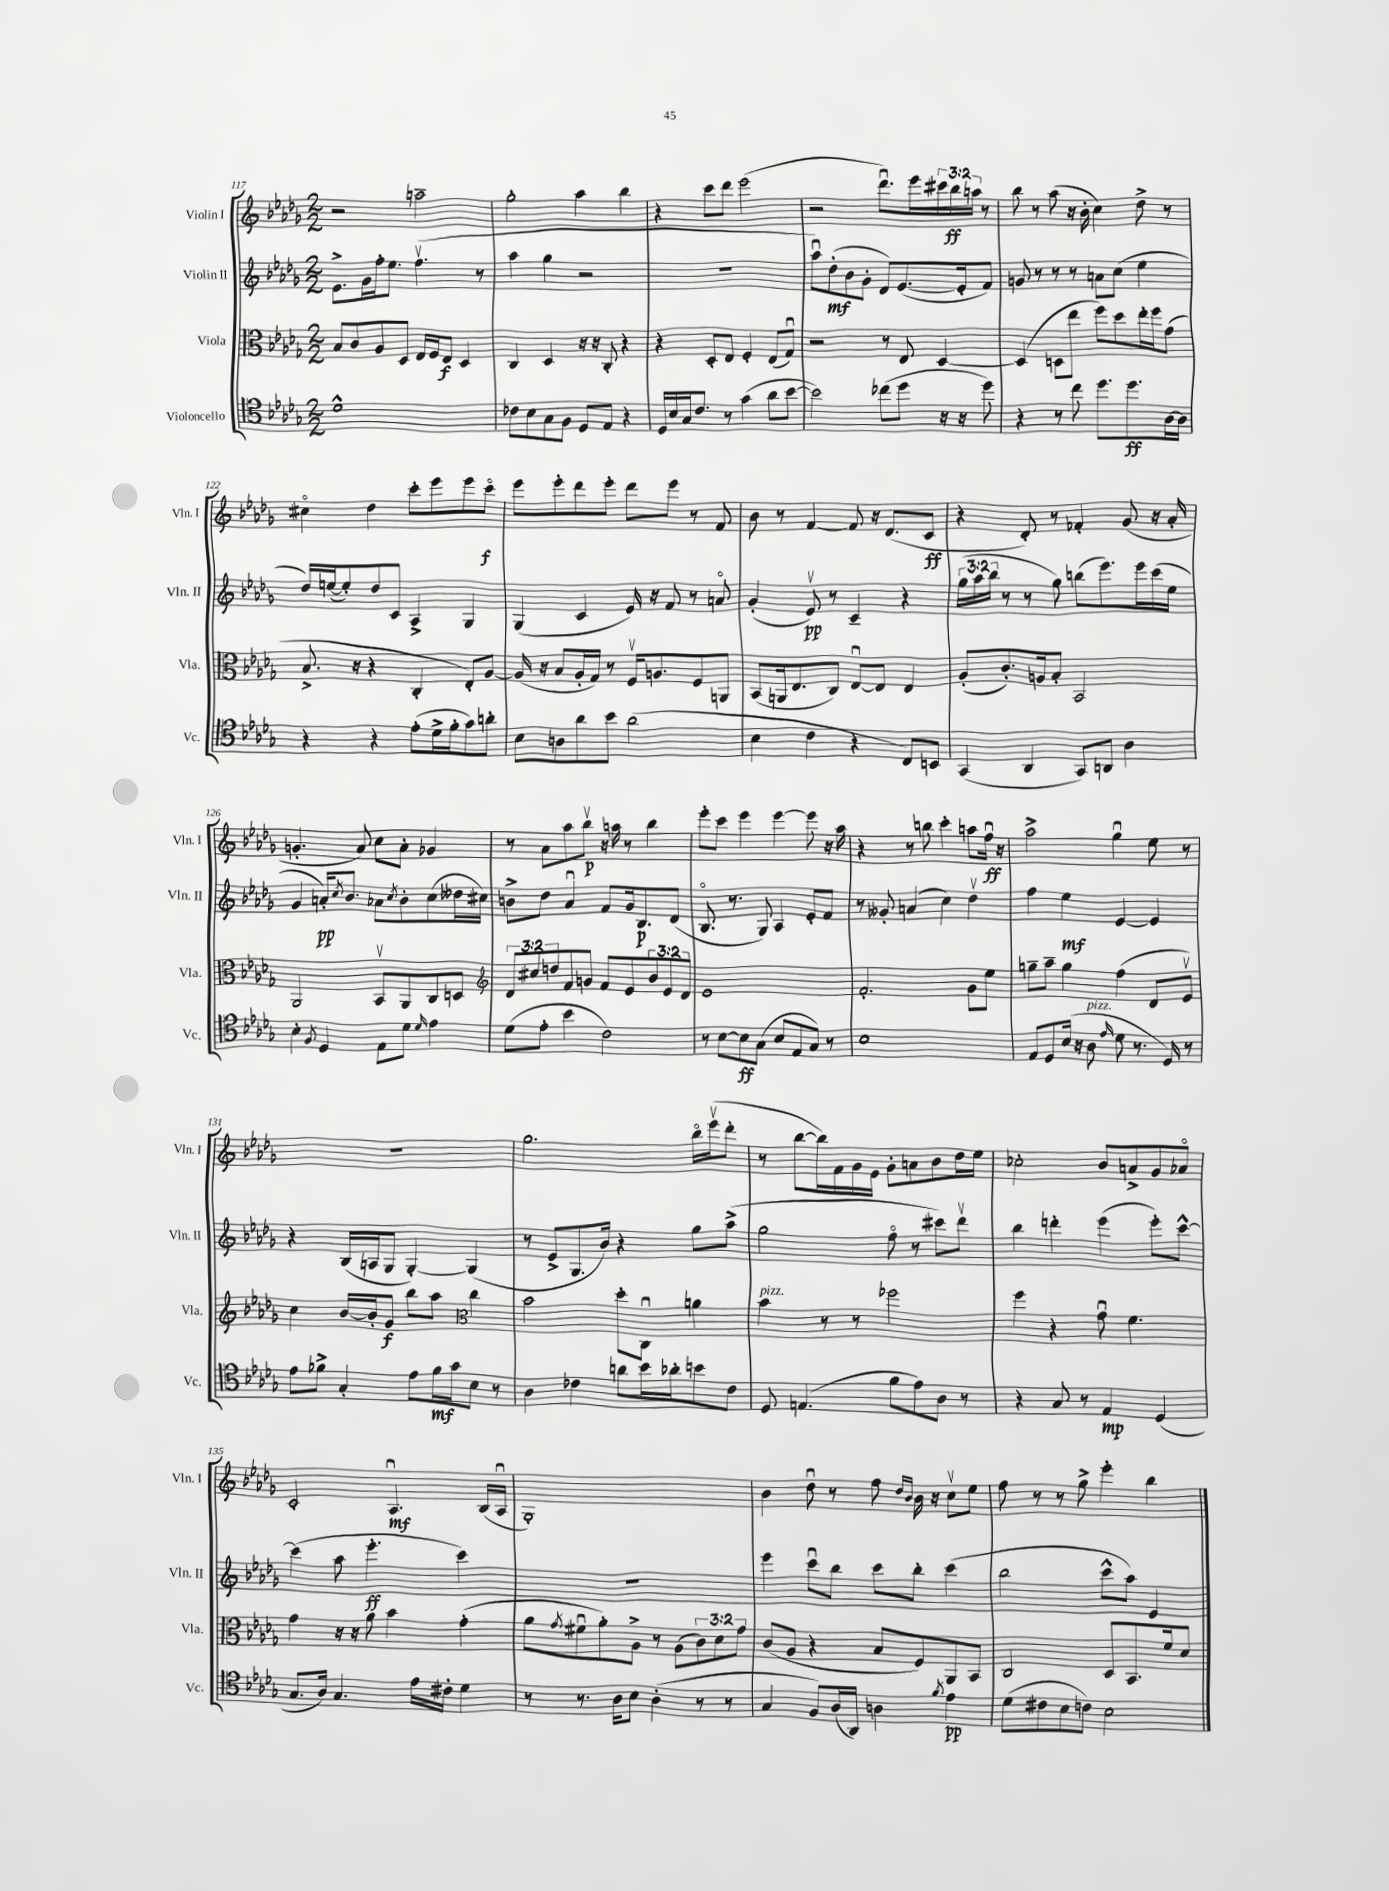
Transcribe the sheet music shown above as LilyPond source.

<<
\new StaffGroup <<
\new Staff = "s0" \with { instrumentName = "Violin I" shortInstrumentName = "Vln. I" } {
    \clef treble \key des \major \numericTimeSignature \time 2/2 \override Staff.TupletNumber.text = #tuplet-number::calc-fraction-text
    r2 a''2-- |
    ges''2-. aes''4 bes''4 |
    r4 c'''8 des'''8 ees'''2( |
    r2 des'''8.\downbow) ees'''16 \tuplet 3/2 { cis'''16 bes''16\ff a''16 } r8 |
    bes''8 r8 aes''8( r16 bes'16-. c''4) des''8-> r8 |
    cis''4\flageolet des''4 c'''8-. ees'''8 ees'''8 c'''8\flageolet\f |
    ees'''8 ees'''8-. des'''8 ees'''8-. des'''8 ees'''8 r8 f'8 |
    bes'8 r8 f'4~ f'8 r16 des'8.( c'8\ff |
    r4 des'8-.) r8 fes'4-. ges'8( r16 aes'16-. |
    g'4.-. aes'8) c''8 aes'8-. ges'4 |
    r8 aes'8 aes''8 bes''8\upbow\p r16 a''16 r8 bes''4 |
    ees'''8-. c'''8 ees'''4 ees'''4~ ees'''8 r16 aes''16 |
    r4 r8 b''8 c'''4-. a''8 f''16\downbow\ff r16 |
    aes''2-> ges''4\downbow ees''8 r8 |
    R1 |
    ges''2. bes''16\flageolet ees'''16\upbow( des'''8-. |
    r8 bes''8~ bes''16) f'16 ges'16 ees'16 ges'8-. a'8 bes'8 des''16 ees''16 |
    ces''2-. bes'8 a'8-> ges'8 aes'8\flageolet |
    c'2-. aes4.\downbow\mf bes16( aes16\downbow |
    ges1-.) |
    bes'4 des''8\downbow r8 f''8 \grace { des''16 bes'16 } bes'16 r16 c''8\upbow ees''8 |
    f''8 r8 r8 ges''8-> ees'''4-. bes''4 \bar "|." |
}
\new Staff = "s1" \with { instrumentName = "Violin II" shortInstrumentName = "Vln. II" } {
    \clef treble \key des \major \numericTimeSignature \time 2/2 \override Staff.TupletNumber.text = #tuplet-number::calc-fraction-text
    ees'8.-> ges'16 f''16-. ees''8. f''4.\upbow( r8 |
    aes''4 ges''4 r2 |
    r1 |
    aes''8\downbow) des''8-.\mf( bes'8 ges'8-. des'8) ees'8.~( ees'16-. f'8) |
    g'8 r8 r8 r8 a'8 c''8( ees''4 |
    des''16) e''16~( e''8-.) des''8 c'8 aes4-> ges4 |
    ges4( c'4 ees'16) r16 f'8 r8 a'8\flageolet |
    ges'4-.( ees'8\upbow\pp) r8 c'4-- r4 |
    \tuplet 3/2 { ges''16( aes''16 bes''16 } r8 r8 ges''8) b''8( ees'''8.) ees'''16 c'''16( ees''16 |
    ges'4 a'16-.\pp) \acciaccatura { c''8 } bes'8. aes'8 \acciaccatura { c''8 } bes'8-. c''8( deses''16 cis''16) |
    b'8-> des''8 aes'4\downbow f'8 ges'16 bes8.\p des'8( |
    bes8.\flageolet r8. ges8) aes4 ees'8-. f'8 |
    r8 geses'8-. a'4( c''4) des''4\upbow |
    f''4 ees''4\mf ees'4~ ees'4 |
    r4 bes16( a16 ges8 ges4~-.) ges4( |
    r8 ees'8-> ges8. bes'16) r4 ges''8 aes''8->( |
    ges''2 f''8\flageolet r8 cis'''8) des'''8\upbow |
    bes''4 d'''4-. ees'''4( ees'''8-.) c'''8~-^ |
    c'''4( aes''8 ees'''4.-.\ff c'''4) |
    R1 |
    ees'''4 c'''8\downbow bes''8 c'''8 bes''8-. c'''4( |
    bes''2 c'''8-^ aes''8) ees'4 \bar "|." |
}
\new Staff = "s2" \with { instrumentName = "Viola" shortInstrumentName = "Vla." } {
    \clef alto \key des \major \numericTimeSignature \time 2/2 \override Staff.TupletNumber.text = #tuplet-number::calc-fraction-text
    bes8 c'8 aes8 des8 ees16 f16 ees8\f des4 |
    c4 des4 r16 r16 c8-. r4 |
    r4 des8-. ees8 f4-. ees8( ges8\downbow) |
    r2 r8 ees8 des4~ |
    des4( d8 ees''8 f''8) des''8 ees''16-. f''16 ges'8( |
    bes8.-> r16 r4 c4-. ees8-.) aes8~ |
    aes16( r16 bes8 aes16-. ges16) r8 f16\upbow a8. f8 a,8 |
    bes,8( a,16 ees8. c8) ees8~\downbow ees8 ees4 |
    aes8-.( c'8.-.) a16 bes8-. bes,2 |
    aes,2 bes,8\upbow aes,8 c8 d8 |
    \clef treble \tuplet 3/2 { des'8 cis''8 d''8 } f'8 g'8 f'8 ees'8 \tuplet 3/2 { bes'8 ees'8 des'8 } |
    ees'1 |
    f'2.-. ges'8 ees''8 |
    g''8-- aes''8-- g''4 f''4( des'8 ees'8\upbow) |
    c''4 bes'16~ bes'16-. ges'8\f bes''8 aes''8 \clef alto c''4 |
    bes'2 des''8-. c8\downbow a'4 |
    bes'4^\markup { \italic "pizz." } r8 r8 fes''2 |
    f''4 r4 ges'8\downbow f'4. |
    ges'4 r16 r16 aes'8 bes'4 ges'4-.( |
    aes'8 \acciaccatura { ges'8 } fis'8\downbow aes'8-.) aes8-> r8 aes8( \tuplet 3/2 { c'8) des'8 ges'8 } |
    c'8( aes8 r4 bes8 f8) aes,8 bes,8 |
    c2 des8 bes,8. f'16 des'8 \bar "|." |
}
\new Staff = "s3" \with { instrumentName = "Violoncello" shortInstrumentName = "Vc." } {
    \clef tenor \key des \major \numericTimeSignature \time 2/2
    des'1-^ |
    ces'8 bes8 ges8 f8 des8 ees8 r4 |
    des16 bes16 ges16 c'8. r8 ges'4( aes'8 bes'8~ |
    bes'2) ces''8( des''8 r16 r16 des''8) |
    r4 r8 c''8 des''8. des''8.\ff aes16~ aes16 |
    r4 r4 ees'8-.( des'16-> f'16-. ges'8) a'8-. |
    bes8 a8 aes'8 bes'8 aes'2( |
    bes4 c'4 r4 c8) b,8 |
    ges,4( aes,4 ges,8) a,8 aes4 |
    bes4-. \acciaccatura { f8 } des4 ees8 des'8 \grace { des'16 } ees'4 |
    des'8( ees'8-. bes'4 c'2) |
    r8 bes8~ bes8\ff ges8( bes8 ees8 ges8) r8 |
    bes1 |
    ees8 des8 bes16( r16 aes8^\markup { \italic "pizz." } \grace { ees'16 } des'8 r8. des16) r8 |
    ees'8 fes'8-> ges4-. ees'8 fes'16\mf ges'16 bes8 r8 |
    aes4 ces'4 a'8 bes'16 aes'16-. b'8 ces'8 |
    des8 e4.( f'8 ees'8) aes8 r8 |
    r4 ges8 r8 ees4\mp des4( |
    ges8. aes16) ges4. ees'16 cis'16-. des'4 |
    r8 r8. aes16 bes8 aes4-.( r8 r8 |
    ges4 f8) aes16( aes,16) a4 \acciaccatura { f'8 } ees'4\pp |
    des'8( cis'8 bes8 c'8) bes2 \bar "|." |
}
>>
>>
\layout { \context { \Score currentBarNumber = #117 } }
